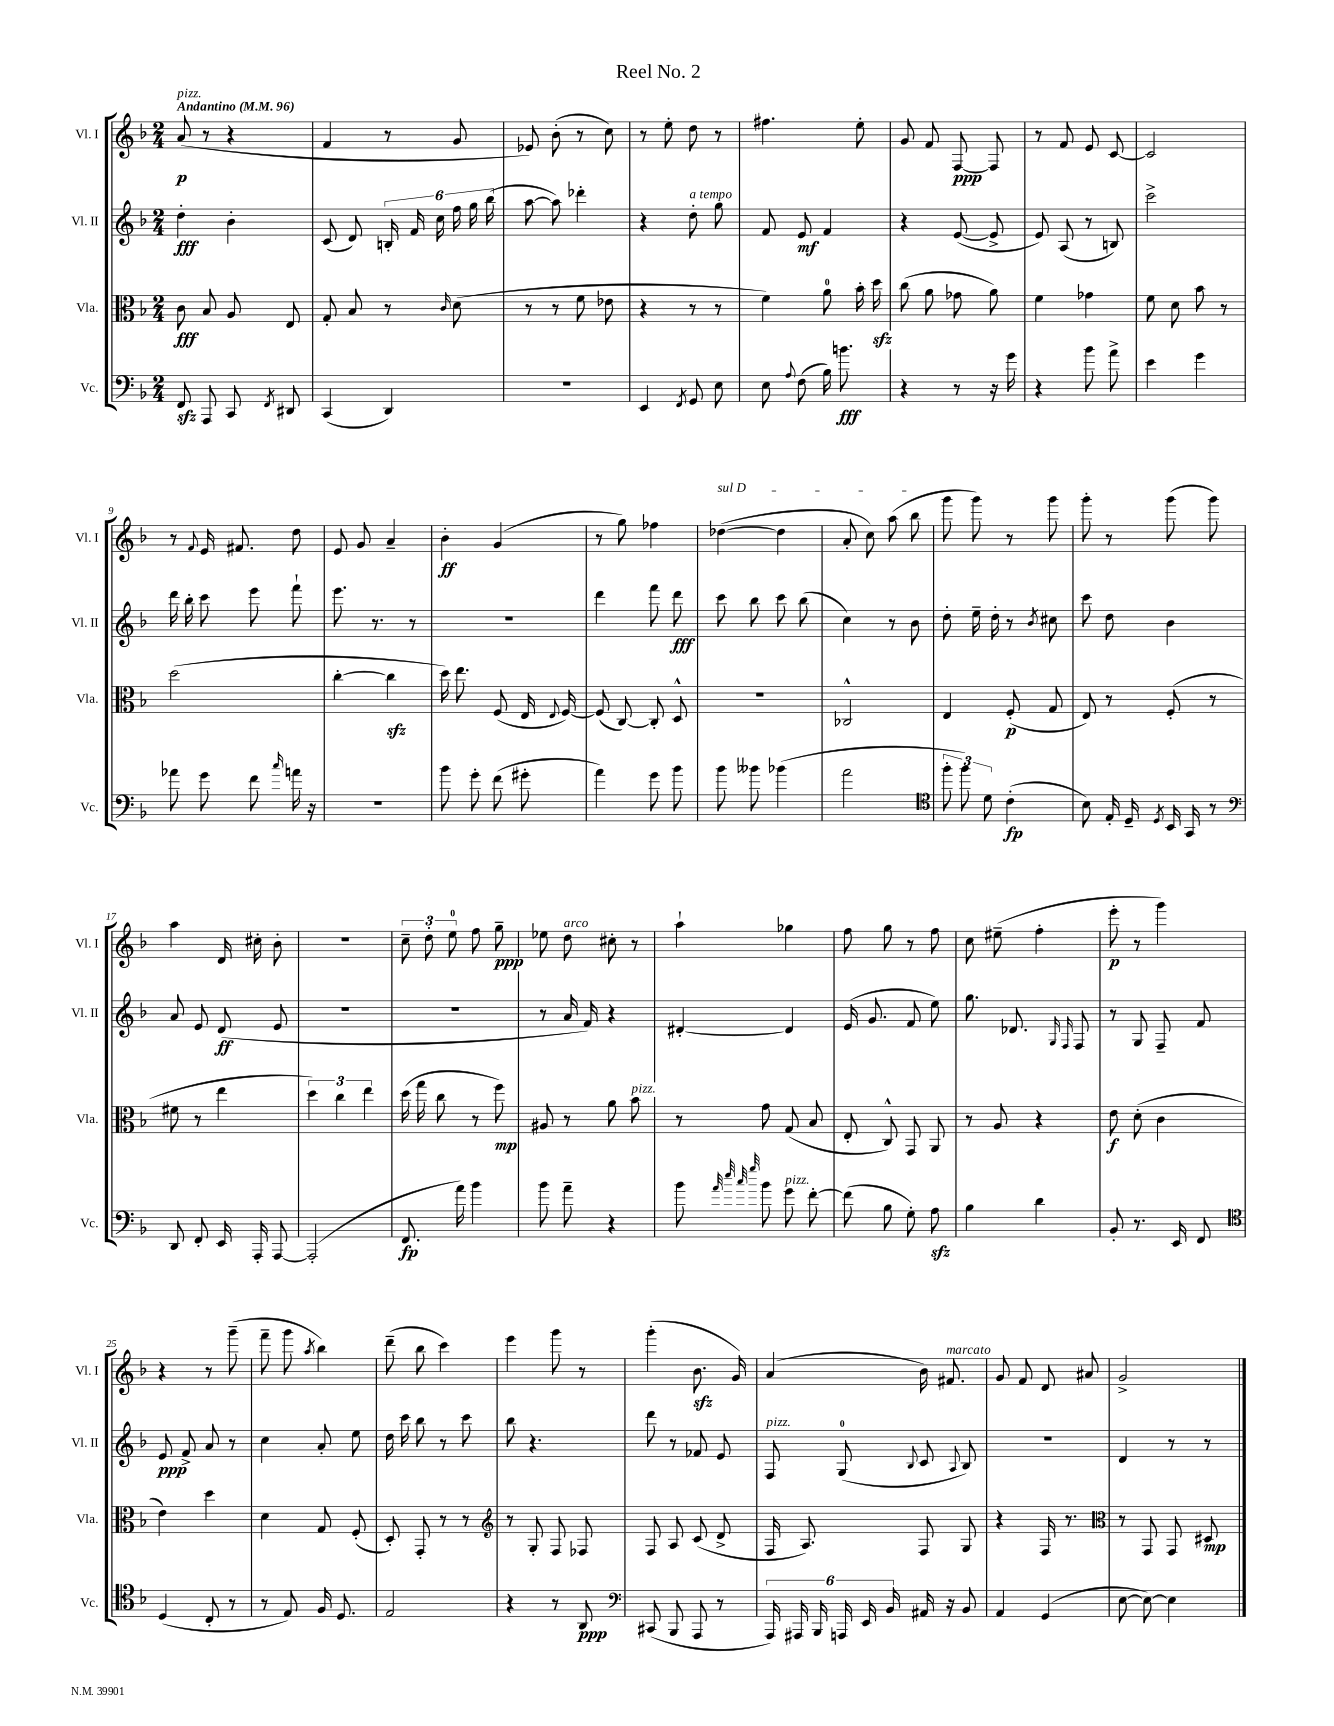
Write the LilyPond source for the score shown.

\header { title = "Reel No. 2" }
<<
\new StaffGroup <<
\new Staff = "s0" \with { instrumentName = "Vl. I" shortInstrumentName = "Vl. I" } {
    \clef treble \key f \major \numericTimeSignature \time 2/4 \tempo "Andantino" 4 = 96
    \autoBeamOff a'8\p^\markup { \italic "pizz." }( r8 r4 |
    f'4 r8 g'8 |
    ees'8) bes'8-.( r8 c''8) |
    r8 e''8-. d''8 r8 |
    fis''4. e''8-. |
    g'8 f'8 f8~\ppp f8 |
    r8 f'8 e'8 c'8~ |
    c'2 |
    r8 \appoggiatura { f'8 } e'16 fis'8. d''8 |
    e'8 g'8 a'4-- |
    bes'4-.\ff g'4( |
    r8 g''8) fes''4 |
    \once \override TextSpanner.bound-details.left.text = \markup { \italic "sul D" } des''4~\startTextSpan( des''4 |
    a'8-. c''8) a''8( bes''8\stopTextSpan |
    g'''8 g'''8) r8 g'''8 |
    g'''8-. r8 g'''8( g'''8) |
    a''4 d'16 cis''16-. bes'8-. |
    r2 |
    \tuplet 3/2 { c''8-- d''8-. e''8-0 } f''8 g''8--\ppp |
    ees''8 d''8^\markup { \italic "arco" } cis''8-. r8 |
    a''4-! ges''4 |
    f''8 g''8 r8 f''8 |
    c''8 eis''8--( f''4-. |
    e'''8-.\p r8 g'''4) |
    r4 r8 g'''8--( |
    f'''8-- g'''8 \acciaccatura { a''8 } bes''4) |
    d'''8--( bes''8 c'''4) |
    e'''4 g'''8 r8 |
    g'''4-.( bes'8.\sfz g'16) |
    a'4( bes'16) fis'8.^\markup { \italic "marcato" } |
    g'8 f'8 d'8 ais'8 |
    g'2-> \bar "|." |
}
\new Staff = "s1" \with { instrumentName = "Vl. II" shortInstrumentName = "Vl. II" } {
    \clef treble \key f \major \numericTimeSignature \time 2/4
    \autoBeamOff d''4-.\fff bes'4-. |
    c'8( d'8) \tuplet 6/4 { b16-. f'16 c''16 f''16 g''16 bes''16( } |
    a''8~ a''8) des'''4-. |
    r4 d''8-.^\markup { \italic "a tempo" } g''8 |
    f'8 e'8\mf f'4 |
    r4 e'8~( e'8-> |
    e'8) a8( r8 b8) |
    c'''2-> |
    d'''16 bes''16-. c'''8 e'''8 f'''8-! |
    e'''8. r8. r8 |
    R2 |
    d'''4 f'''8 d'''8\fff |
    c'''8 bes''8 c'''8 bes''8( |
    c''4) r8 bes'8 |
    d''8-. e''16-- d''16-. r8 \acciaccatura { bes'8 } cis''8 |
    c'''8 d''8 bes'4 |
    a'8 e'8 d'8\ff( e'8 |
    r2 |
    R2 |
    r8 a'16 f'16) r4 |
    dis'4~-. dis'4 |
    e'16( g'8. f'8 e''8) |
    g''8. des'8. \grace { g16 f16 } f8 |
    r8 g8 f8-- f'8 |
    e'8\ppp f'8-> a'8 r8 |
    c''4 a'8-. e''8 |
    d''16 c'''16 bes''8 r8 c'''8 |
    bes''8 r4. |
    d'''8 r8 fes'8 e'8 |
    f8^\markup { \italic "pizz." } g8-0( \appoggiatura { bes8 } c'8 \appoggiatura { a8 } bes8) |
    r2 |
    d'4 r8 r8 \bar "|." |
}
\new Staff = "s2" \with { instrumentName = "Vla." shortInstrumentName = "Vla." } {
    \clef alto \key f \major \numericTimeSignature \time 2/4
    \autoBeamOff c'8\fff bes8 a8 e8 |
    g8-. bes8 r8 \grace { c'16 } d'8( |
    r8 r8 f'8 ees'8 |
    r4 r8 r8 |
    f'4) a'8-0 bes'16-. d''16\sfz |
    c''8( a'8 ges'8 a'8) |
    f'4 ges'4 |
    f'8 d'8 bes'8 r8 |
    d''2( |
    c''4~-. c''4\sfz |
    d''16) e''8. f8( e16 \appoggiatura { e8 } f16~) |
    f8( c8~) c8-. d8-^ |
    r2 |
    ces2-^ |
    e4 f8-.\p( g8 |
    e8) r8 f8-.( r8 |
    fis'8 r8 e''4 |
    \tuplet 3/2 { d''4) c''4 e''4 } |
    d''16( g''16 c''8 r8 f''8\mp) |
    ais8 r8 a'8 bes'8^\markup { \italic "pizz." } |
    r8 g'8 g8( bes8 |
    e8-. c8-^) g,8 a,8 |
    r8 a8 r4 |
    e'8\f d'8-.( c'4 |
    e'4) d''4 |
    d'4 g8 f8-.( |
    d8-.) g,8-. r8 r8 |
    \clef treble r8 g8-. f8 fes8 |
    f8 a8 c'8( d'8-> |
    f16 a8.) f8 g8 |
    r4 f16 r8. |
    \clef alto r8 g,8 g,8 dis8\mp \bar "|." |
}
\new Staff = "s3" \with { instrumentName = "Vc." shortInstrumentName = "Vc." } {
    \clef bass \key f \major \numericTimeSignature \time 2/4
    \autoBeamOff f,8\sfz a,,8 c,8 \acciaccatura { f,8 } dis,8 |
    c,4( d,4) |
    R2 |
    e,4 \acciaccatura { f,8 } g,8 e8 |
    e8 \appoggiatura { a8 } f8( bes16) b'8.\fff |
    r4 r8 r16 g'16 |
    r4 bes'8 a'8-> |
    e'4 g'4 |
    aes'8 g'8 f'8 \grace { c''16 } a'16 r16 |
    R2 |
    bes'8 g'8-. f'8( gis'8-. |
    a'4) g'8 bes'8 |
    bes'8 beses'8 bes'4( |
    a'2 |
    \clef tenor \tuplet 3/2 { f''8-. f''8) d'8 } c'4-.\fp( |
    bes8) e16-. d16-- \acciaccatura { d8 } bes,16 g,16 r8 |
    \clef bass d,8 f,8-. e,16 a,,16-. a,,8~ |
    a,,2-.( |
    f,8.\fp a'16) bes'4 |
    bes'8 a'8-- r4 |
    bes'8 \grace { a'32 e''32 c''32 g''32 } bes'8 g'8^\markup { \italic "pizz." } f'8~-. |
    f'8( bes8 g8-.) a8\sfz |
    bes4 d'4 |
    bes,8-. r8. e,16 f,8 |
    \clef tenor d4( c8-. r8 |
    r8 e8) f16 d8. |
    e2 |
    r4 r8 a,8\ppp |
    \clef bass cis,8( bes,,8 a,,8 r8 |
    \tuplet 6/4 { a,,16) ais,,16 bes,,16 a,,16 e,16 bes,16 } ais,16 r16 bes,8 |
    a,4 g,4( |
    e8~ e8~) e4 \bar "|." |
}
>>
>>
